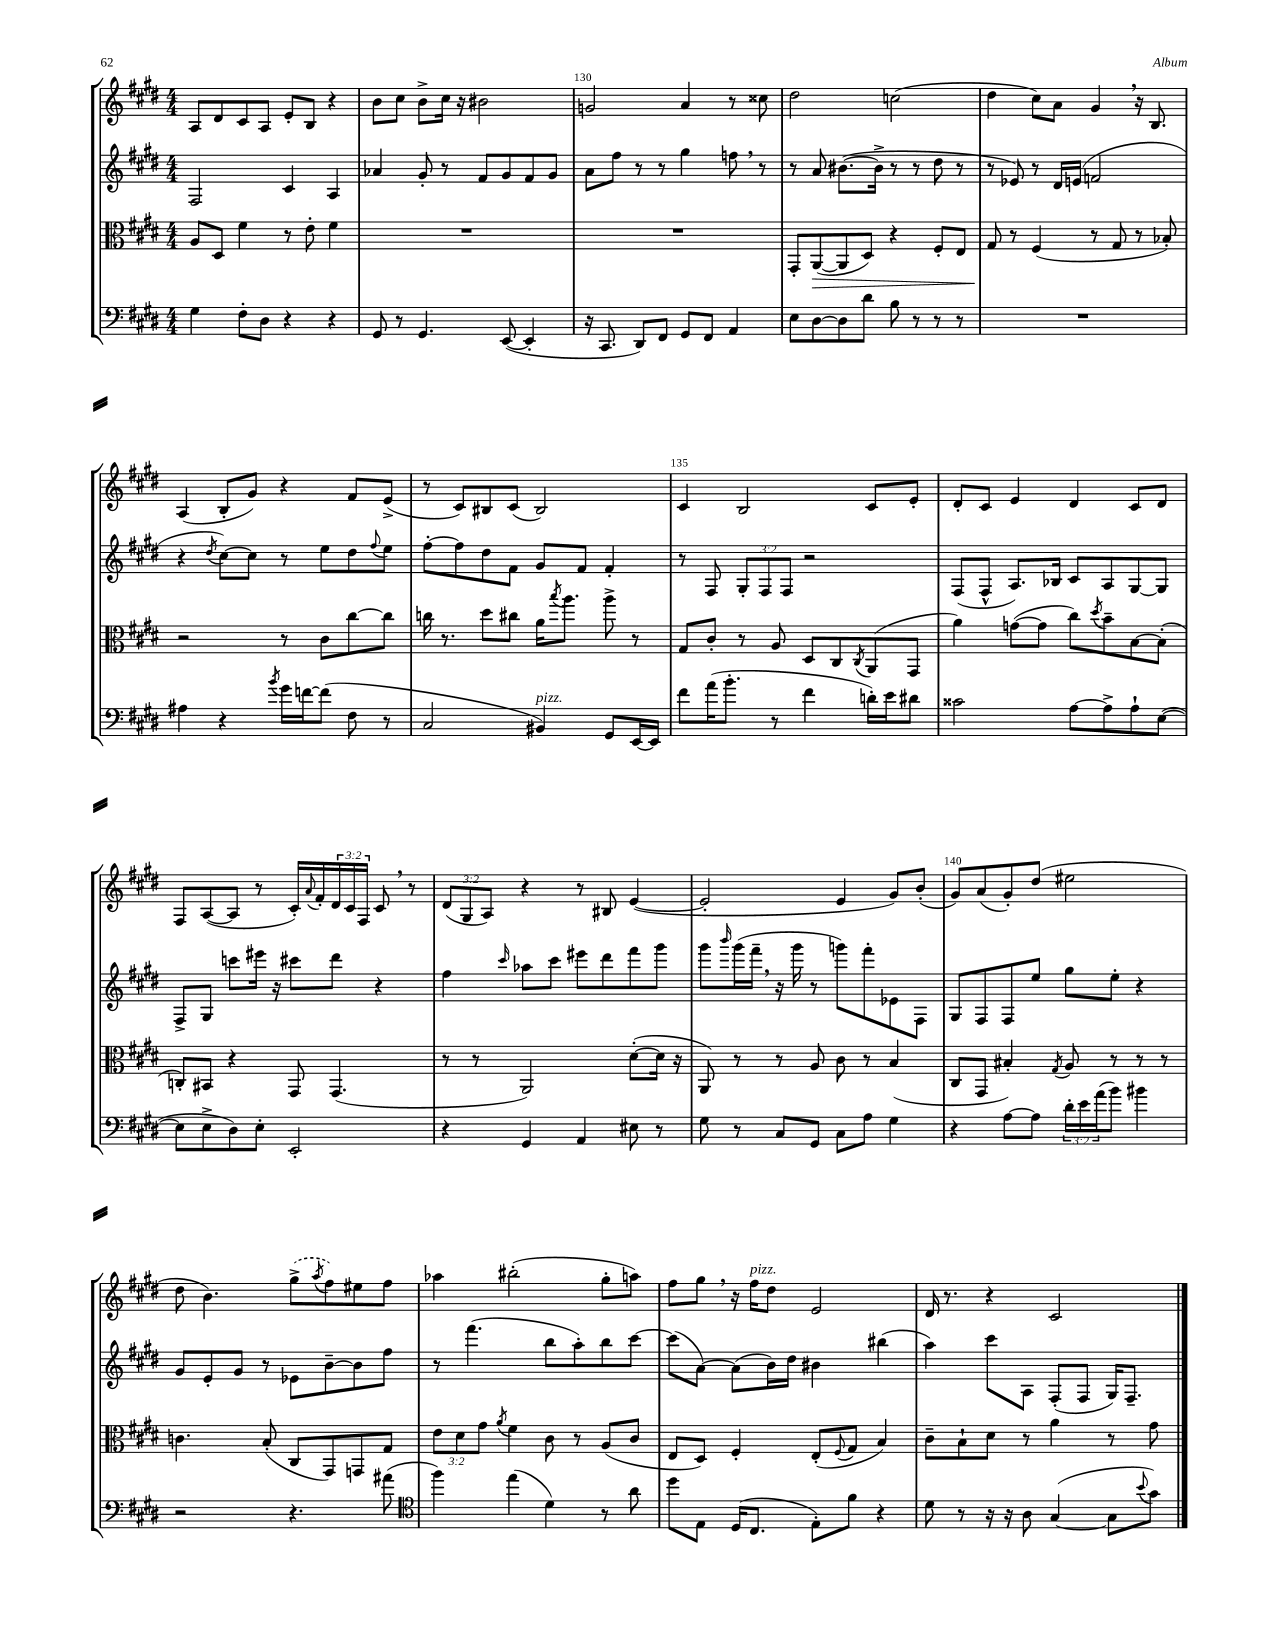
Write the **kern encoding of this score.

**kern	**kern	**dynam	**kern	**kern
*part4	*part3	*part3	*part2	*part1
*staff4	*staff3	*staff3	*staff2	*staff1
*clefF4	*clefC3	*	*clefG2	*clefG2
*k[f#c#g#d#]	*k[f#c#g#d#]	*	*k[f#c#g#d#]	*k[f#c#g#d#]
*M4/4	*M4/4	*	*M4/4	*M4/4
=128	=128	=128	=128	=128
4G#\	8A/L	.	2F#/	8A/L
.	8D#/J	.	.	8d#/
8F#'\L	4f#\	.	.	8c#/
8D#\J	.	.	.	8A/J
4r	8r	.	4c#/	8e'/L
.	8e'\	.	.	8B/J
4r	4f#\	.	4A/	4r
=129	=129	=129	=129	=129
8GG#/	1r	.	4a-X/	8b\L
8r	.	.	.	8cc#\J
4.GG#/	.	.	8g#'/	8b^\L
.	.	.	8r	16cc#\Jk
.	.	.	.	16r
.	.	.	8f#/L	2b#X\
([8EE/	.	.	8g#/	.
4EE'/]	.	.	8f#/	.
.	.	.	8g#/J	.
=130	=130	=130	=130	=130
16r	1r	.	8a\L	2gn/
8.CC#/	.	.	.	.
.	.	.	8ff#\J	.
8DD#/L)	.	.	8r	.
8FF#/J	.	.	8r	.
8GG#/L	.	.	4gg#\	4a/
8FF#/J	.	.	.	.
4AA/	.	.	8ffn,\	8r
.	.	.	8r	8cc##X\
=131	=131	=131	=131	=131
8E\L	8GG#'/L	.	8r	2dd#\
!	!	!LO:HP:b	!	!
[8D#\	([8AA/	>	8a/	.
8D#\]	8AA/]	.	([8.b#X\L	.
8d#\J	8D#/J)	.	.	.
.	.	.	16b#^\Jk]	.
8B\	4r	.	8r	(2ccn\
8r	.	.	8r	.
8r	8F#'/L	.	8dd#\	.
8r	8E/J	.	8r	.
=132	=132	=132	=132	=132
1r	8G#/	.	8r	4dd#\
.	8r	]	8e-X/)	.
.	(4F#/	.	8r	8cc#\L)
.	.	.	16d#/LL	8a\J
.	.	.	(16en/JJ	.
.	8r	.	2fn/	4g#,/
.	8G#/	.	.	.
.	8r	.	.	16r
.	.	.	.	8.B/
.	8B-X'/)	.	.	.
!!LO:LB:g=z
=133	=133	=133	=133	=133
4A#X\	2r	.	4r	(4A/
.	.	.	8qdd#/	.
4r	.	.	[8cc#\L)	8B'/L
.	.	.	8cc#\J]	8g#/J)
8qb/	.	.	.	.
16g#\LL	8r	.	8r	4r
[16fn\J	.	.	.	.
(8f\J]	8c#\L	.	8ee\L	.
8F#\	[8cc#\	.	8dd#\	8f#/L
.	.	.	8qqff#/	.
8r	8cc#\J]	.	8ee\J	(8e^/J
=134	=134	=134	=134	=134
2C#/	16ccn\	.	[8ff#'\L	8r
.	8.r	.	.	.
.	.	.	8ff#\]	8c#/L)
.	8dd#\L	.	8dd#\	8B#X/
.	8cc#X\J	.	8f#\J	(8c#/J
!LO:TX:a:i:t=pizz.	!	!	!	!
4BB#X/)	16a\KL	.	8g#/L	2B#/)
.	8qbb/	.	.	.
.	8.aa\J	.	.	.
.	.	.	8f#/J	.
8GG#/L	8aa^\	.	4f#'/	.
[16EE/L	8r	.	.	.
16EE/JJ]	.	.	.	.
=135	=135	=135	=135	=135
8f#\L	8G#/L	.	8r	4c#/
(16a\K	8c#'/J	.	8F#/	.
8.b'\J	.	.	.	.
.	8r	.	12G#'/L	2B/
.	.	.	12F#/	.
8r	8A/	.	.	.
.	.	.	12F#/J	.
4f#\	8D#/L	.	2r	.
.	8C#/	.	.	.
.	8qC#/	.	.	.
16dn'\LL)	(8AA/	.	.	8c#/L
16e\J	.	.	.	.
8d#X\J	8GG#/J	.	.	8e'/J
=136	=136	=136	=136	=136
2c##X\	4a\)	.	(8F#/L	8d#'/L
.	.	.	8F#^^/J	8c#/J
.	([8gn\L	.	8.A/L)	4e/
.	8g\J]	.	.	.
.	.	.	16B-X/Jk	.
[8A\L	8cc#\L)	.	8c#/L	4d#/
.	8qdd#/	.	.	.
8A^\]	8b~\	.	8A/	.
8A`\	[8B\	.	[8G#/	8c#/L
([8E\J	(8B'\J]	.	8G#/J]	8d#/J
!!LO:LB:g=z
=137	=137	=137	=137	=137
8E\L]	8Cn'/L)	.	8F#^/L	8F#/L
8E^\	8BB#X/J	.	8G#/J	([8A/
8D#\)	4r	.	8cccn\L	8A/J]
8E'\J	.	.	16eee#X\Jk	8r
.	.	.	16r	.
2EE'/	8GG#/	.	8ccc#X\L	16c#'/LL)
.	.	.	.	8qqa/
.	.	.	.	16f#'/
.	(4.GG#/	.	8ddd#\J	24d#/
.	.	.	.	24c#/
.	.	.	.	24F#/JJ
.	.	.	4r	8c#,/
.	.	.	.	8r
=138	=138	=138	=138	=138
4r	8r	.	4ff#\	(12d#/L
.	.	.	.	12G#/
.	8r	.	.	.
.	.	.	.	12A/J)
.	.	.	16qqccc#/	.
4GG#/	2AA/)	.	8aa-X\L	4r
.	.	.	8ccc#\J	.
4AA/	.	.	8eee#X\L	8r
.	.	.	8ddd#\	8B#X/
8E#X\	([8d#'\L	.	8fff#\	([4e/
8r	16d#\Jk]	.	8ggg#\J	.
.	16r	.	.	.
=139	=139	=139	=139	=139
8G#\	8AA/)	.	8ggg#\L	2e'/]
.	.	.	16qqbbb/	.
8r	8r	.	(16ggg#\L	.
.	.	.	16fff#~,\JJ	.
8C#/L	8r	.	16r	.
.	.	.	16ggg#\	.
8GG#/J	8A/	.	8r	.
8C#\L	8c#\	.	8gggn\L)	4e/
8A\J	8r	.	8fff#'\	.
4G#\	(4B/	.	8e-X\	8g#/L)
.	.	.	8F#\J	(8b'/J
=140	=140	=140	=140	=140
4r	8C#/L	.	8G#/L	8g#/L)
.	8GG#/J	.	8F#/	(8a/
[8A\L	4B#X'/)	.	8F#/	8g#'/)
8A\J]	.	.	8ee/J	(8dd#/J
.	8qG#/	.	.	.
24d#'\LL	8A/	.	8gg#\L	2ee#X\
24e\	.	.	.	.
(24a\J	.	.	.	.
8b\J)	8r	.	8ee'\J	.
4b#X\	8r	.	4r	.
.	8r	.	.	.
!!LO:LB:g=z
=141	=141	=141	=141	=141
2r	4.cn\	.	8g#/L	8dd#\
.	.	.	8e'/	4.b\)
.	.	.	8g#/J	.
.	(8B'/	.	8r	.
4.r	8C#/L	.	8e-X\L	(8gg#^\L
.	.	.	.	8qaa/
.	8GG#/)	.	[8b~\	8ff#\)
.	8GGn/	.	8b\]	8ee#X\
(8a#X\	8G#/J	.	8ff#\J	8ff#\J
=142	=142	=142	=142	=142
*clefC4	*	*	*	*
4ff#\)	12e\L	.	8r	4aa-X\
.	12d#\	.	.	.
.	.	.	(4.fff#\	.
.	12g#\J	.	.	.
.	8qa/	.	.	.
(4ee\	4f#\	.	.	(2bb#X'\
4d#\)	8c#\	.	8bb\L	.
.	8r	.	8aa'\)	.
8r	(8A/L	.	8bb\	8gg#'\L
8a\	8c#/J	.	[8ccc#\J	8aan\J)
=143	=143	=143	=143	=143
8dd#\L	8E/L	.	(8ccc#\L]	8ff#\L
8E\J	8D#/J)	.	[8a\J)	8gg#,\J
(16D#/KL	4F#'/	.	(8a\L]	16r
!	!	!	!	!LO:TX:a:i:t=pizz.
8.C#/J	.	.	.	16ff#\KL
.	.	.	16b\L)	8dd#\J
.	.	.	16dd#\JJ	.
8E'\L)	(8E'/L	.	4b#X\	2e/
.	8qqF#/	.	.	.
8f#\J	8G#/J	.	.	.
4r	4B/)	.	(4bb#X\	.
=144	=144	=144	=144	=144
8d#\	8c#~\L	.	4aa\)	16d#/
.	.	.	.	8.r
8r	8B`\	.	.	.
16r	8d#\J	.	8ccc#\L	4r
16r	.	.	.	.
8A\	8r	.	8A\J	.
([4G#/	4a\	.	(8F#'/L	2c#/
.	.	.	8F#/J	.
8G#\L]	8r	.	16G#/KL)	.
.	.	.	8.F#~/J	.
8qqb/	.	.	.	.
8g#\J)	8g#\	.	.	.
==	==	==	==	==
*-	*-	*-	*-	*-
